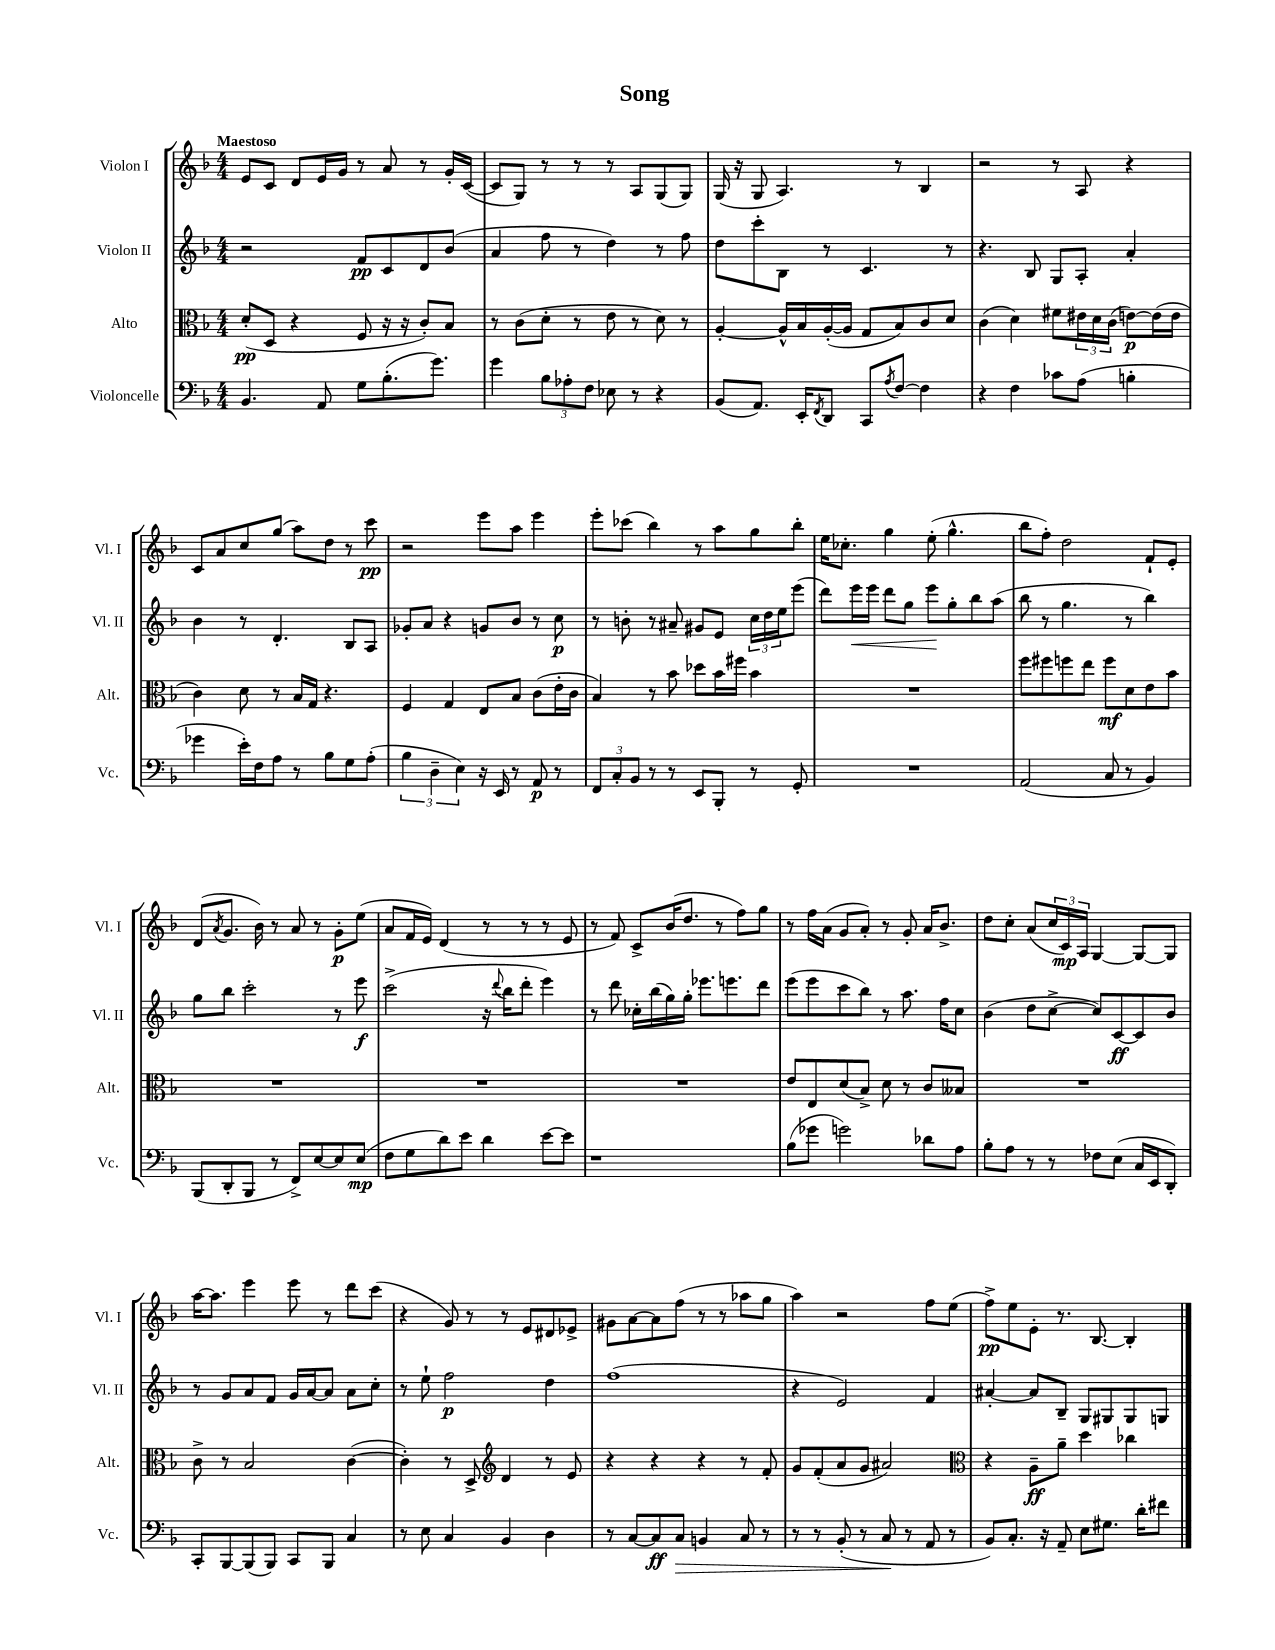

**kern	**dynam	**kern	**dynam	**kern	**dynam	**kern	**dynam
*part4	*part4	*part3	*part3	*part2	*part2	*part1	*part1
*staff4	*staff4	*staff3	*staff3	*staff2	*staff2	*staff1	*staff1
*I"Violoncelle	*	*I"Alto	*	*I"Violon II	*	*I"Violon I	*
*I'Vc.	*	*I'Alt.	*	*I'Vl. II	*	*I'Vl. I	*
*clefF4	*	*clefC3	*	*clefG2	*	*clefG2	*
*k[b-]	*	*k[b-]	*	*k[b-]	*	*k[b-]	*
*M4/4	*	*M4/4	*	*M4/4	*	*M4/4	*
=1	=1	=1	=1	=1	=1	=1	=1
!	!	!	!	!	!	!LO:TX:a:B:t=Maestoso	!
4.BB-/	.	(8d'/L	pp	2r	.	8e/L	.
.	.	8D/J	.	.	.	8c/J	.
.	.	4r	.	.	.	8d/L	.
8AA/	.	.	.	.	.	16e/L	.
.	.	.	.	.	.	16g/JJ	.
8G\L	.	8F/	.	8f/L	pp	8r	.
(8.B-'\	.	16r	.	8c/	.	8a/	.
.	.	16r	.	.	.	.	.
.	.	8c'/L)	.	8d/	.	8r	.
8.g\J)	.	.	.	.	.	.	.
.	.	8B-/J	.	(8b-/J	.	16g'/LL	.
.	.	.	.	.	.	([16c/JJ	.
=2	=2	=2	=2	=2	=2	=2	=2
4g\	.	8r	.	4a/	.	8c/L]	.
.	.	(8c\L	.	.	.	8G/J)	.
12B-\L	.	8d'\J	.	8ff\	.	8r	.
12A-X'\	.	.	.	.	.	.	.
.	.	8r	.	8r	.	8r	.
12F\J	.	.	.	.	.	.	.
8E-X\	.	8e\	.	4dd\)	.	8r	.
8r	.	8r	.	.	.	8A/L	.
4r	.	8d\)	.	8r	.	(8G/	.
.	.	8r	.	8ff\	.	8G/J)	.
=3	=3	=3	=3	=3	=3	=3	=3
(8BB-/L	.	[4A'/	.	8dd\L	.	(16G/	.
.	.	.	.	.	.	16r	.
8.AA/J)	.	.	.	8ccc'\	.	8G/	.
.	.	16A^^/LL]	.	8B-\J	.	4.A/)	.
16EE'/KL	.	16B-/	.	.	.	.	.
8qFF/	.	.	.	.	.	.	.
8DD/J	.	([16A'/	.	8r	.	.	.
.	.	16A/JJ]	.	.	.	.	.
8CC/L	.	8G/L	.	4.c/	.	.	.
8qA/	.	.	.	.	.	.	.
[8F/J	.	8B-/)	.	.	.	8r	.
4F\]	.	8c/	.	.	.	4B-/	.
.	.	8d/J	.	8r	.	.	.
=4	=4	=4	=4	=4	=4	=4	=4
4r	.	(4c\	.	4.r	.	2r	.
4F\	.	4d\)	.	.	.	.	.
.	.	.	.	8B-/	.	.	.
8c-X\L	.	8f#X\L	.	8G/L	.	8r	.
(8A\J	.	24e#X\L	.	8A'/J	.	8A/	.
.	.	24d\	.	.	.	.	.
.	.	(24c\JJ	.	.	.	.	.
4Bn'\	.	[8en\L)	p	4a'/	.	4r	.
.	.	(16e\L]	.	.	.	.	.
.	.	16e\JJ	.	.	.	.	.
!!LO:LB:g=z
=5	=5	=5	=5	=5	=5	=5	=5
4g-X\	.	4c\)	.	4b-\	.	8c/L	.
.	.	.	.	.	.	8a/	.
16e'\LL)	.	8d\	.	8r	.	8cc/	.
16F\J	.	.	.	.	.	.	.
8A\J	.	8r	.	4.d'/	.	(8gg/J	.
8r	.	16B-/LL	.	.	.	8aa\L)	.
.	.	16G/JJ	.	.	.	.	.
8B-\L	.	4.r	.	.	.	8dd\J	.
8G\	.	.	.	8B-/L	.	8r	.
(8A'\J	.	.	.	8A/J	.	8ccc\	pp
=6	=6	=6	=6	=6	=6	=6	=6
6B-\	.	4F/	.	8g-X'/L	.	2r	.
.	.	.	.	8a/J	.	.	.
6D~\	.	.	.	.	.	.	.
.	.	4G/	.	4r	.	.	.
6E\)	.	.	.	.	.	.	.
16r	.	8E/L	.	8gn/L	.	8eee\L	.
16EE/	.	.	.	.	.	.	.
8r	.	8B-/J	.	8b-/J	.	8aa\J	.
8AA/	p	(8c\L	.	8r	.	4eee\	.
8r	.	16e'\L	.	8cc\	p	.	.
.	.	16c\JJ	.	.	.	.	.
=7	=7	=7	=7	=7	=7	=7	=7
12FF/L	.	4B-/)	.	8r	.	8eee'\L	.
12C'/	.	.	.	.	.	.	.
.	.	.	.	8bn'\	.	(8ccc-X\J	.
12BB-/J	.	.	.	.	.	.	.
8r	.	8r	.	8r	.	4bb-\)	.
8r	.	8b-\	.	8a#X~/	.	.	.
8EE/L	.	8dd-X\L	.	8g#X/L	.	8r	.
8BBB-'/J	.	16b-\L	.	8e/J	.	8aa\L	.
.	.	16ff#X\JJ	.	.	.	.	.
8r	.	4b-\	.	24cc\LL	.	8gg\	.
.	.	.	.	24dd\	.	.	.
.	.	.	.	24ee\J	.	.	.
8GG'/	.	.	.	(8eee\J	.	8bb-'\J	.
=8	=8	=8	=8	=8	=8	=8	=8
1r	.	1r	.	8ddd\L)	.	16ee\KL	.
.	.	.	.	.	.	8.cc-X'\J	.
!	!	!	!	!	!LO:HP:b	!	!
.	.	.	.	16eee\L	<	.	.
.	.	.	.	16eee\JJ	.	.	.
.	.	.	.	8ddd\L	.	4gg\	.
.	.	.	.	8gg\J	.	.	.
.	.	.	.	8eee\L	.	(8ee'\	.
.	.	.	.	8gg'\	[	4.gg^^\	.
.	.	.	.	8bb-\	.	.	.
.	.	.	.	(8aa\J	.	.	.
=9	=9	=9	=9	=9	=9	=9	=9
(2AA/	.	8ff\L	.	8bb-\	.	8bb-\L	.
.	.	8ff#X\	.	8r	.	8ff'\J)	.
.	.	8ffn\	.	4.gg\	.	2dd\	.
.	.	8ee\J	.	.	.	.	.
8C/	.	8ff\L	mf	.	.	.	.
8r	.	8d\	.	8r	.	.	.
4BB-/)	.	8e\	.	4bb-\)	.	8f`/L	.
.	.	8b-\J	.	.	.	8e'/J	.
!!LO:LB:g=z
=10	=10	=10	=10	=10	=10	=10	=10
(8BBB-/L	.	1r	.	8gg\L	.	(8d/L	.
.	.	.	.	.	.	8qa/	.
8DD'/	.	.	.	8bb-\J	.	8.g/J	.
8BBB-/J	.	.	.	2ccc'\	.	.	.
.	.	.	.	.	.	16b-\)	.
8r	.	.	.	.	.	8r	.
8FF^/L)	.	.	.	.	.	8a/	.
[8E/	.	.	.	.	.	8r	.
8E/]	.	.	.	8r	.	8g'\L	p
(8E/J	mp	.	.	8eee\	f	(8ee\J	.
=11	=11	=11	=11	=11	=11	=11	=11
8F\L	.	1r	.	(2ccc^\	.	8a/L	.
8G\	.	.	.	.	.	16f/L	.
.	.	.	.	.	.	16e/JJ)	.
8d\)	.	.	.	.	.	(4d/	.
8e\J	.	.	.	.	.	.	.
4d\	.	.	.	16r	.	8r	.
.	.	.	.	8qqddd/	.	.	.
.	.	.	.	16bb-\KL	.	.	.
.	.	.	.	8ddd'\J	.	8r	.
[8e\L	.	.	.	4eee\)	.	8r	.
8e\J]	.	.	.	.	.	8e/	.
=12	=12	=12	=12	=12	=12	=12	=12
1r	.	1r	.	8r	.	8r	.
.	.	.	.	8ddd\	.	8f/)	.
.	.	.	.	16cc-X'\LL	.	8c^/L	.
.	.	.	.	(16bb-\	.	.	.
.	.	.	.	16gg\)	.	(16b-/K	.
.	.	.	.	16gg'\JJ	.	8.dd/J	.
.	.	.	.	8.eee-X\L	.	.	.
.	.	.	.	.	.	8r	.
.	.	.	.	8.eeen\	.	.	.
.	.	.	.	.	.	8ff\L)	.
.	.	.	.	8ddd\J	.	8gg\J	.
=13	=13	=13	=13	=13	=13	=13	=13
(8B-\L	.	8e/L	.	(8eee\L	.	8r	.
8g-X\J	.	8E/	.	8eee\	.	16ff\LL	.
.	.	.	.	.	.	(16a\JJ	.
2gn\)	.	(8d/	.	8ccc\	.	8g/L	.
.	.	8B-^/J)	.	8bb-\J)	.	8a'/J)	.
.	.	8d\	.	8r	.	8r	.
.	.	8r	.	8.aa\	.	8g'/	.
8d-X\L	.	8c/L	.	.	.	16a/KL	.
.	.	.	.	16ff\KL	.	8.b-^/J	.
8A\J	.	8B--X/J	.	8cc\J	.	.	.
=14	=14	=14	=14	=14	=14	=14	=14
8B-'\L	.	1r	.	(4b-\	.	8dd\L	.
8A\J	.	.	.	.	.	8cc'\J	.
8r	.	.	.	8dd\L	.	(8a/L	.
8r	.	.	.	[8cc^\J	.	24cc/L	.
.	.	.	.	.	.	24c/)	mp
.	.	.	.	.	.	24A/JJ	.
8F-X\L	.	.	.	8cc/L])	.	[4G/	.
(8E\J	.	.	.	[8c/	ff	.	.
16C/LL	.	.	.	8c/]	.	8G/L_	.
16EE/J	.	.	.	.	.	.	.
8DD'/J)	.	.	.	8b-/J	.	8G/J]	.
!!LO:LB:g=z
=15	=15	=15	=15	=15	=15	=15	=15
8CC'/L	.	8c^\	.	8r	.	[16aa\KL	.
.	.	.	.	.	.	8.aa\J]	.
[8BBB-/	.	8r	.	8g/L	.	.	.
(8BBB-/]	.	2B-/	.	8a/	.	4eee\	.
8BBB-/J)	.	.	.	8f/J	.	.	.
8CC/L	.	.	.	16g/LL	.	8eee\	.
.	.	.	.	[16a/J	.	.	.
8BBB-/J	.	.	.	8a/J]	.	8r	.
4C/	.	([4c\	.	8a\L	.	8ddd\L	.
.	.	.	.	8cc'\J	.	(8ccc\J	.
=16	=16	=16	=16	=16	=16	=16	=16
8r	.	4c'\])	.	8r	.	4r	.
8E\	.	.	.	8ee`\	.	.	.
4C/	.	8r	.	2ff\	p	8g/)	.
.	.	8D^/	.	.	.	8r	.
*	*	*clefG2	*	*	*	*	*
4BB-/	.	4d/	.	.	.	8r	.
.	.	.	.	.	.	8e/L	.
4D\	.	8r	.	4dd\	.	8d#X/	.
.	.	8e/	.	.	.	8e-X^/J	.
=17	=17	=17	=17	=17	=17	=17	=17
8r	.	4r	.	(1ff	.	8g#X\L	.
[8C/L	.	.	.	.	.	[8a\	.
8C/]	ff	4r	.	.	.	8a\]	.
!	!LO:HP:b	!	!	!	!	!	!
8C/J	>	.	.	.	.	(8ff\J	.
4BBn/	.	4r	.	.	.	8r	.
.	.	.	.	.	.	8r	.
8C/	.	8r	.	.	.	8aa-X\L	.
8r	.	8f'/	.	.	.	8gg\J	.
=18	=18	=18	=18	=18	=18	=18	=18
8r	.	8g/L	.	4r	.	4aa\)	.
8r	.	(8f'/	.	.	.	.	.
(8BB-'/	.	8a/	.	2e/)	.	2r	.
8r	.	8g/J	.	.	.	.	.
8C/	.	2a#X/)	.	.	.	.	.
8r	]	.	.	.	.	.	.
8AA/	.	.	.	4f/	.	8ff\L	.
8r	.	.	.	.	.	(8ee\J	.
=19	=19	=19	=19	=19	=19	=19	=19
*	*	*clefC3	*	*	*	*	*
8BB-/L)	.	4r	.	[4a#X'/	.	8ff^\L)	pp
8.C'/J	.	.	.	.	.	8ee\	.
.	.	8A~\L	ff	8a#/L]	.	8e'\J	.
16r	.	.	.	.	.	.	.
8AA~/	.	8a~\J	.	8B-~/J	.	8.r	.
8E\L	.	4dd\	.	8G/L	.	.	.
.	.	.	.	.	.	[8.B-/	.
8.G#X\J	.	.	.	8G#X/	.	.	.
.	.	4cc-X\	.	8G#/	.	4B-'/]	.
16d'\KL	.	.	.	.	.	.	.
8f#X\J	.	.	.	8Gn/J	.	.	.
==	==	==	==	==	==	==	==
*-	*-	*-	*-	*-	*-	*-	*-
